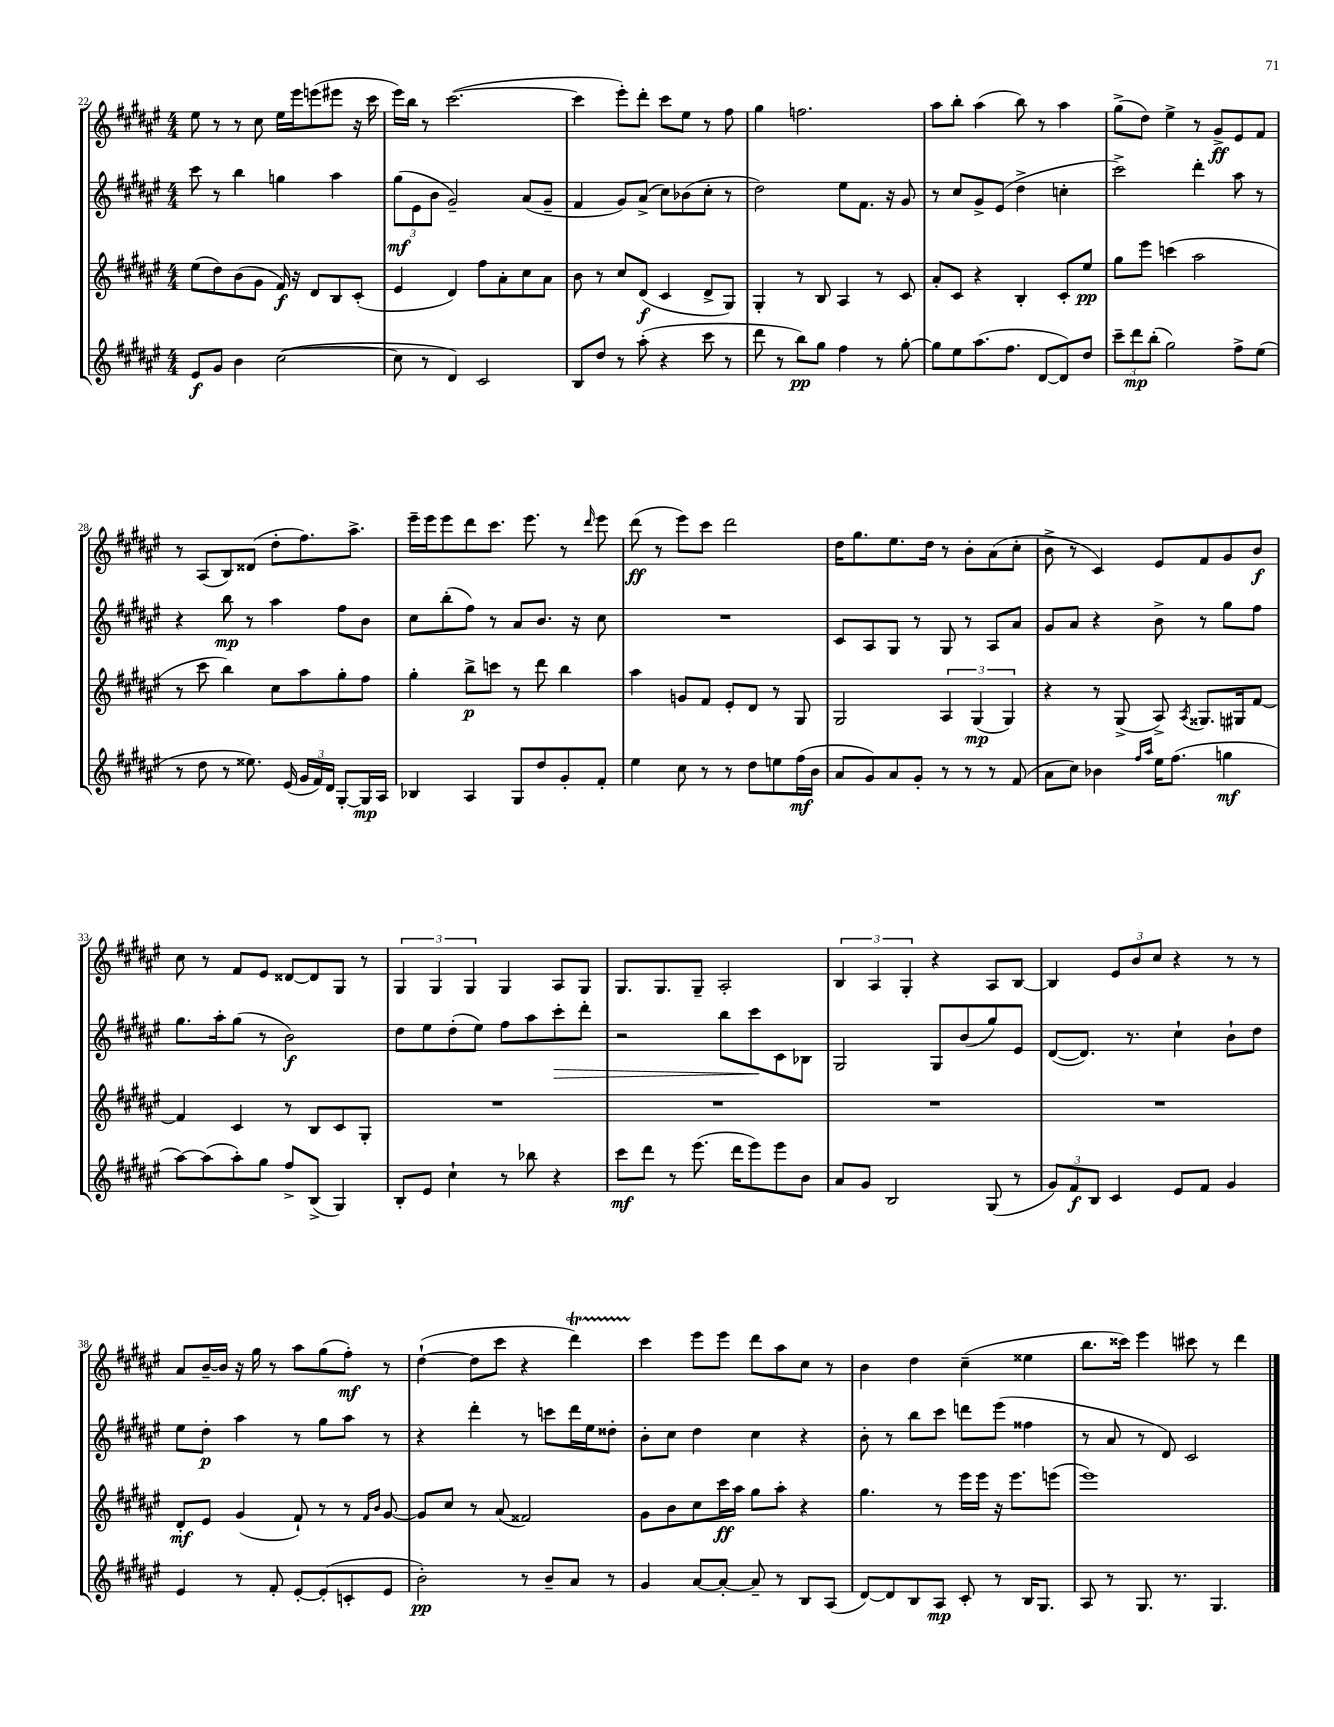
<<
\new StaffGroup <<
\new Staff = "s0" {
    \clef treble \key fis \major \numericTimeSignature \time 4/4
    \autoBeamOff eis''8 r8 r8 cis''8 eis''16[ eis'''16 e'''8( eis'''8] r16 cis'''16 |
    eis'''16[) b''16] r8 cis'''2.~( |
    cis'''4 eis'''8[-.) dis'''8]-. cis'''8[ eis''8] r8 fis''8 |
    gis''4 f''2. |
    ais''8[ b''8]-. ais''4( b''8) r8 ais''4 |
    gis''8[->( dis''8]) eis''4-> r8 gis'8[->\ff eis'8 fis'8] |
    r8 ais8[( b8) disis'8]( dis''8[-. fis''8.) ais''8.]-> |
    eis'''16[-- eis'''16 eis'''8 dis'''8 cis'''8.] eis'''8. r8 \grace { dis'''16 } eis'''8 |
    dis'''8\ff( r8 eis'''8[) cis'''8] dis'''2 |
    dis''16[ gis''8. eis''8. dis''16] r8 b'8[-. ais'8( cis''8]-. |
    b'8-> r8 cis'4) eis'8[ fis'8 gis'8 b'8]\f |
    cis''8 r8 fis'8[ eis'8] disis'8[~ disis'8 gis8] r8 |
    \tuplet 3/2 { gis4 gis4 gis4 } gis4 ais8[ gis8] |
    gis8.[ gis8. gis8]-- ais2-. |
    \tuplet 3/2 { b4 ais4 gis4-. } r4 ais8[ b8]~ |
    b4 \tuplet 3/2 { eis'8[ b'8 cis''8] } r4 r8 r8 |
    ais'8[ b'16~-- b'16] r16 gis''16 r8 ais''8[ gis''8( fis''8]-.\mf) r8 |
    dis''4~-!( dis''8[ cis'''8] r4 dis'''4\startTrillSpan) |
    cis'''4\stopTrillSpan eis'''8[ eis'''8] dis'''8[ ais''8 cis''8] r8 |
    b'4 dis''4 cis''4--( eisis''4 |
    b''8.[ cisis'''16]) eis'''4 cis'''8 r8 dis'''4 \bar "|." |
}
\new Staff = "s1" {
    \clef treble \key fis \major \numericTimeSignature \time 4/4
    \autoBeamOff cis'''8 r8 b''4 g''4 ais''4 |
    \tuplet 3/2 { gis''8[\mf( eis'8 b'8] } gis'2--) ais'8[( gis'8]-- |
    fis'4 gis'8[) ais'8]->( cis''8[) bes'8( cis''8]-. r8 |
    dis''2) eis''8[ fis'8.] r16 gis'8 |
    r8 cis''8[ gis'8-> eis'8]( dis''4-> c''4-. |
    cis'''2->) dis'''4-. ais''8 r8 |
    r4 b''8\mp r8 ais''4 fis''8[ b'8] |
    cis''8[ b''8-.( fis''8]) r8 ais'8[ b'8.] r16 cis''8 |
    R1 |
    cis'8[ ais8 gis8] r8 gis8 r8 ais8[ ais'8] |
    gis'8[ ais'8] r4 b'8-> r8 gis''8[ fis''8] |
    gis''8.[ ais''16-. gis''8]( r8 b'2\f) |
    dis''8[ eis''8 dis''8-.( eis''8]) fis''8[ ais''8 cis'''8-.\> dis'''8]-. |
    r2 b''8[ cis'''8\! cis'8 bes8] |
    gis2 gis8[ b'8( gis''8) eis'8] |
    dis'8[~( dis'8.]) r8. cis''4-! b'8[-! dis''8] |
    eis''8[ dis''8]-.\p ais''4 r8 gis''8[ ais''8] r8 |
    r4 dis'''4-. r8 c'''8[ dis'''16 eis''16 disis''8]-. |
    b'8[-. cis''8] dis''4 cis''4 r4 |
    b'8-. r8 b''8[ cis'''8] d'''8[ eis'''8]( fisis''4 |
    r8 ais'8 r8 dis'8) cis'2 \bar "|." |
}
\new Staff = "s2" {
    \clef treble \key fis \major \numericTimeSignature \time 4/4
    \autoBeamOff eis''8[( dis''8) b'8( gis'8] fis'16\f) r16 dis'8[ b8 cis'8]-.( |
    eis'4 dis'4) fis''8[ ais'8-. cis''8 ais'8] |
    b'8 r8 cis''8[ dis'8]\f( cis'4 dis'8[-> gis8]) |
    gis4-. r8 b8 ais4 r8 cis'8 |
    ais'8[-. cis'8] r4 b4-. cis'8[-. eis''8]\pp |
    gis''8[ eis'''8] c'''4( ais''2 |
    r8 cis'''8 b''4) cis''8[ ais''8 gis''8-. fis''8] |
    gis''4-. b''8[->\p c'''8] r8 dis'''8 b''4 |
    ais''4 g'8[ fis'8] eis'8[-. dis'8] r8 gis8 |
    gis2 \tuplet 3/2 { ais4 gis4\mp( gis4) } |
    r4 r8 gis8->( ais8->) \acciaccatura { ais8 } gisis8.[ gis16 fis'8]~ |
    fis'4 cis'4 r8 b8[ cis'8 gis8]-. |
    R1 |
    R1 |
    R1 |
    R1 |
    dis'8[-.\mf eis'8] gis'4( fis'8-!) r8 r8 \grace { fis'16[ b'16] } gis'8~ |
    gis'8[ cis''8] r8 ais'8( fisis'2) |
    gis'8[ b'8 cis''8 cis'''16\ff ais''16] gis''8[ ais''8]-. r4 |
    gis''4. r8 eis'''16[ eis'''16] r16 eis'''8.[ e'''8]( |
    eis'''1) \bar "|." |
}
\new Staff = "s3" {
    \clef treble \key fis \major \numericTimeSignature \time 4/4
    \autoBeamOff eis'8[\f gis'8] b'4 cis''2~( |
    cis''8 r8 dis'4) cis'2 |
    b8[ dis''8] r8 ais''8-.( r4 cis'''8 r8 |
    dis'''8 r8 b''8[\pp) gis''8] fis''4 r8 gis''8~-. |
    gis''8[ eis''8 ais''8.( fis''8.] dis'8[~ dis'8) dis''8] |
    \tuplet 3/2 { cis'''8[-- dis'''8\mp b''8]-.( } gis''2) fis''8[-> eis''8]( |
    r8 dis''8 r8 eisis''8.) eis'16( \tuplet 3/2 { gis'16[ fis'16) dis'16] } gis8[~-. gis16\mp ais16] |
    bes4 ais4 gis8[ dis''8 gis'8-. fis'8]-. |
    eis''4 cis''8 r8 r8 dis''8[ e''8 fis''16\mf( b'16] |
    ais'8[ gis'8) ais'8 gis'8]-. r8 r8 r8 fis'8( |
    ais'8[ cis''8]) bes'4 \grace { fis''16[ ais''16] } eis''16[ fis''8.]( g''4\mf |
    ais''8[~) ais''8( ais''8-.) gis''8] fis''8[-> b8]->( gis4) |
    b8[-. eis'8] cis''4-! r8 bes''8 r4 |
    cis'''8[\mf dis'''8] r8 eis'''8.( dis'''16[ eis'''8) eis'''8 b'8] |
    ais'8[ gis'8] b2 gis8( r8 |
    \tuplet 3/2 { gis'8[) fis'8\f b8] } cis'4 eis'8[ fis'8] gis'4 |
    eis'4 r8 fis'8-. eis'8[~-. eis'8-.( c'8-. eis'8] |
    b'2-.\pp) r8 b'8[-- ais'8] r8 |
    gis'4 ais'8[~ ais'8]~-. ais'8-- r8 b8[ ais8]( |
    dis'8[~) dis'8 b8 ais8]\mp cis'8-. r8 b16[ gis8.] |
    ais8 r8 gis8. r8. gis4. \bar "|." |
}
>>
>>
\layout { \context { \Score currentBarNumber = #22 } }
